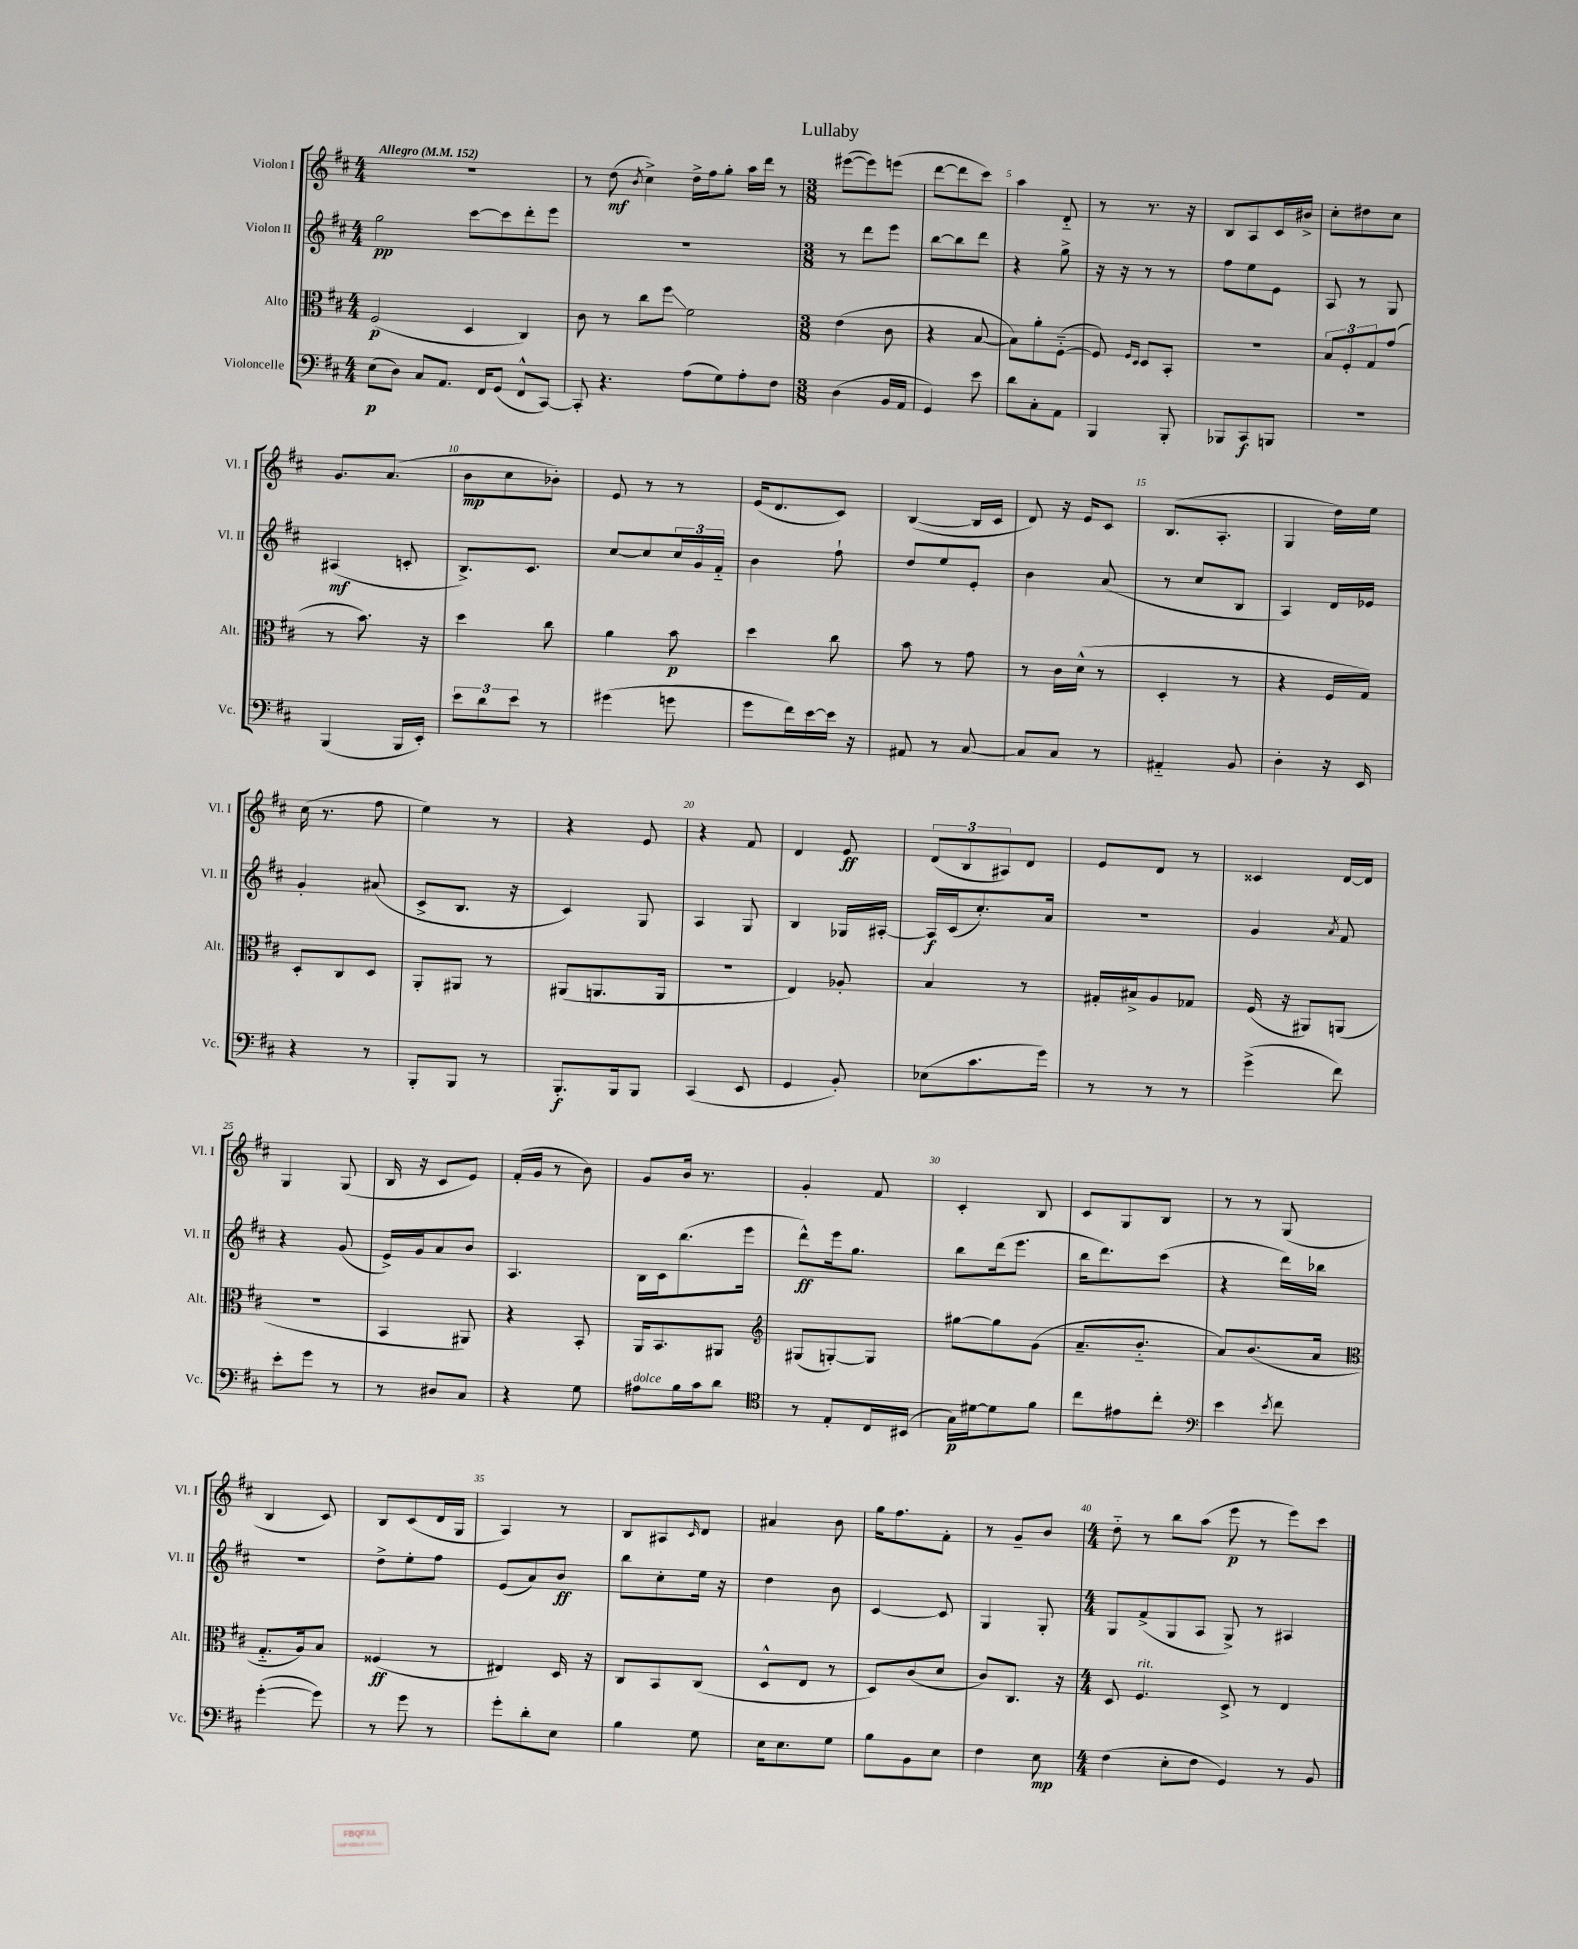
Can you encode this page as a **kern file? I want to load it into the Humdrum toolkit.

**kern	**kern	**kern	**kern
*staff4	*staff3	*staff2	*staff1
*clefF4	*clefC3	*clefG2	*clefG2
*k[f#c#]	*k[f#c#]	*k[f#c#]	*k[f#c#]
*M4/4	*M4/4	*M4/4	*M4/4
*MM152	*MM152	*MM152	*MM152
(8E	(2F#	2gg	1r
8D)	.	.	.
8C#	.	.	.
8.AA	.	.	.
.	4D	[8ccc#	.
16FF#	.	.	.
(8GG	.	8ccc#]	.
8FF#^^	4C#)	8ddd'	.
[8CC#)	.	8eee	.
=	=	=	=
8CC#']	8c#	1r	8r
4.r	8r	.	(8dd
.	.	.	8qb
.	8cc#	.	4cc#^)
.	8ff#	.	.
(8A	2f#	.	16dd^
.	.	.	16ff#
8G)	.	.	8gg'
8A'	.	.	16aa
.	.	.	16ddd
8F#	.	.	8r
=	=	=	=
*M3/8	*M3/8	*M3/8	*M3/8
(4D	(4e	8r	([8eee#
.	.	8ddd	8eee#])
16BB	8c#	8eee	(8eee
16AA	.	.	.
=	=	=	=
4GG)	4r	[8bb	[8ddd
.	.	8bb]	8ddd]
8e	[8B	8ddd	8ccc#)
=	=	=	=
8d	8B])	4r	4aa
8C#'	8a'	.	.
8AA	([8F#'~	8gg^	8d'~
=	=	=	=
4BBB	8F#])	16r	8r
.	.	16r	.
.	16qqF#	.	.
.	16qqD	.	.
.	8D	8r	8.r
8BBB'	8BB'	8r	.
.	.	.	16r
=	=	=	=
8BBB-	4.r	8ff#	8B
8CC#	.	8ee	8A
8BBB	.	8e	16c#
.	.	.	16b#^
=	=	=	=
4.r	12B	8A	8cc#'
.	12F#'	.	.
.	.	8r	8dd#
.	12G	.	.
.	(8g	8G	8cc#
=	=	=	=
(4BBB	8r	(4A#	8.g
.	8.b)	.	.
.	.	.	(8.a
16BBB	.	8c'	.
16EE')	16r	.	.
=	=	=	=
12e	4dd	8.B^)	8b
12d	.	.	.
.	.	.	8cc#
12e	.	.	.
.	.	8.c#	.
8r	8cc#	.	8b-')
=	=	=	=
(4g#	4a	[8cc#	8e
.	.	8cc#]	8r
8g	8b	24cc#	8r
.	.	24g	.
.	.	24f#'~	.
=	=	=	=
8g	4dd	4b	(16e
.	.	.	8.d
16f#)	.	.	.
[16e	.	.	.
16e]	8cc#	8ff#`	8c#)
16r	.	.	.
=	=	=	=
8AA#	8b	8dd	([4B
8r	8r	8ee	.
[8C#	8g	8e'	16B]
.	.	.	16c#
=	=	=	=
8C#]	8r	4b	8d)
8C#	16c#	.	16r
.	(16d^^	.	16e
8r	8r	(8a	8c#
=	=	=	=
4AA#'~	4D'	8r	(8.B
.	.	8cc#	.
.	.	.	8.A'
8BB	8r	8B	.
=	=	=	=
4D'	4r	4A)	4G
16r	16F#	16d	16dd)
16EE	16G)	16e-	16ee
=	=	=	=
4r	8D'	4g'	(16cc#
.	.	.	8.r
.	8C#	.	.
8r	8D	(8a#	8ff#
=	=	=	=
8BBB'	8AA'	8c#^	4ee)
8BBB	8AA#	8.B	.
8r	8r	.	8r
.	.	16r	.
=	=	=	=
8.BBB'	(8AA#	4c#)	4r
.	8.AA	.	.
16BBB	.	.	.
8BBB	.	8G	8e
.	16AA	.	.
=	=	=	=
(4CC#	4.r	4A	4r
8EE	.	8G	8f#
=	=	=	=
4GG	4E)	4B	4d
8BB')	8A-'	16G-	8e
.	.	[16A#'	.
=	=	=	=
(8E-	4B	16A#]	(12d
.	.	(16c#	.
.	.	.	12B
8.c#	.	8.cc#')	.
.	.	.	12A#)
.	8r	.	8d
16g)	.	16a	.
=	=	=	=
8r	16G#'	4.r	8e
.	16B#^	.	.
8r	8A	.	8d
8r	8G-	.	8r
=	=	=	=
(4g^	(16F#	4g	4c##
.	16r	.	.
.	8AA#)	.	.
.	.	8qa	.
8f#)	(8AA	8f#	[16d
.	.	.	16d]
=	=	=	=
8e'	4.r	4r	4G
8g	.	.	.
8r	.	(8g	(8G
=	=	=	=
8r	4BB	16e^)	16B
.	.	16g	16r
8D#	.	8a	8c#
8C#	8AA#)	8b	8e)
=	=	=	=
4r	4r	4.A	(16f#'
.	.	.	16g
.	.	.	8r
8G	8BB'	.	8b)
=	=	=	=
8A#	16AA	16B	8g
.	8.BB	16c#	.
16B	.	(8.bb	16b
16c#	.	.	8.r
8d	8AA#	.	.
.	.	16eee	.
=	=	=	=
*clefC4	*clefG2	*	*
8r	(8G#	8ddd^^)	4g'
8E'	[8G')	16eee	.
.	.	8.gg	.
16C#	8G]	.	8f#
(16BB#	.	.	.
=	=	=	=
16G)	[8gg#	8bb	4c#'
[16d#	.	.	.
8d#]	8gg#]	(16ddd	.
.	.	8.eee	.
8f#	(8g	.	8B
=	=	=	=
8cc#	8.a~	16bb	8c#
.	.	8.ddd)	.
8e#	.	.	8G
.	8.b'~	.	.
8cc#'	.	(8ccc#	8B
=	=	=	=
*clefF4	*	*	*
4e	8a)	4r	8r
.	(8.b	.	8r
8qe	.	.	.
8f#	.	16ddd)	(8G
.	16a	16bb-	.
=	=	=	=
*	*clefC3	*	*
([4g'	8.G'~	4.r	4B
.	16A)	.	.
8g])	8B	.	8c#)
=	=	=	=
8r	(4F##	8dd^	8B
8g	.	8ee'	(8c#
8r	8r	8ff#	16d
.	.	.	16G
=	=	=	=
8g'	4E#)	(8e	4A)
8d'	.	8a)	.
8E	16D	8b	8r
.	16r	.	.
=	=	=	=
4B	8C#	8bb	8B
.	8BB	8cc#'	8A#
.	.	.	16qqc#
8G	(8C#	16ee	8d
.	.	16r	.
=	=	=	=
16E	8D^^	4dd	4a#
8.E	.	.	.
.	8E	.	.
8G	8r	8b	8b
=	=	=	=
8B	8D)	[4c#	16gg
.	.	.	8.ff#
8BB	(8c#	.	.
8E	8d	8c#]	8f#'
=	=	=	=
4F#	8c#)	4G	8r
.	8.C#	.	8g~
8E	.	8G'	8b
.	16r	.	.
=	=	=	=
*M4/4	*M4/4	*M4/4	*M4/4
(4F#	8D	8G	8dd'~
.	4.F#	(8f#^	8r
8E'	.	8G	8bb
8F#	.	8A	(8aa
4GG)	8D^	8G^)	8eee
.	8r	8r	8r
8r	4E	4A#	8eee)
8BB	.	.	8ccc#
==	==	==	==
*-	*-	*-	*-
